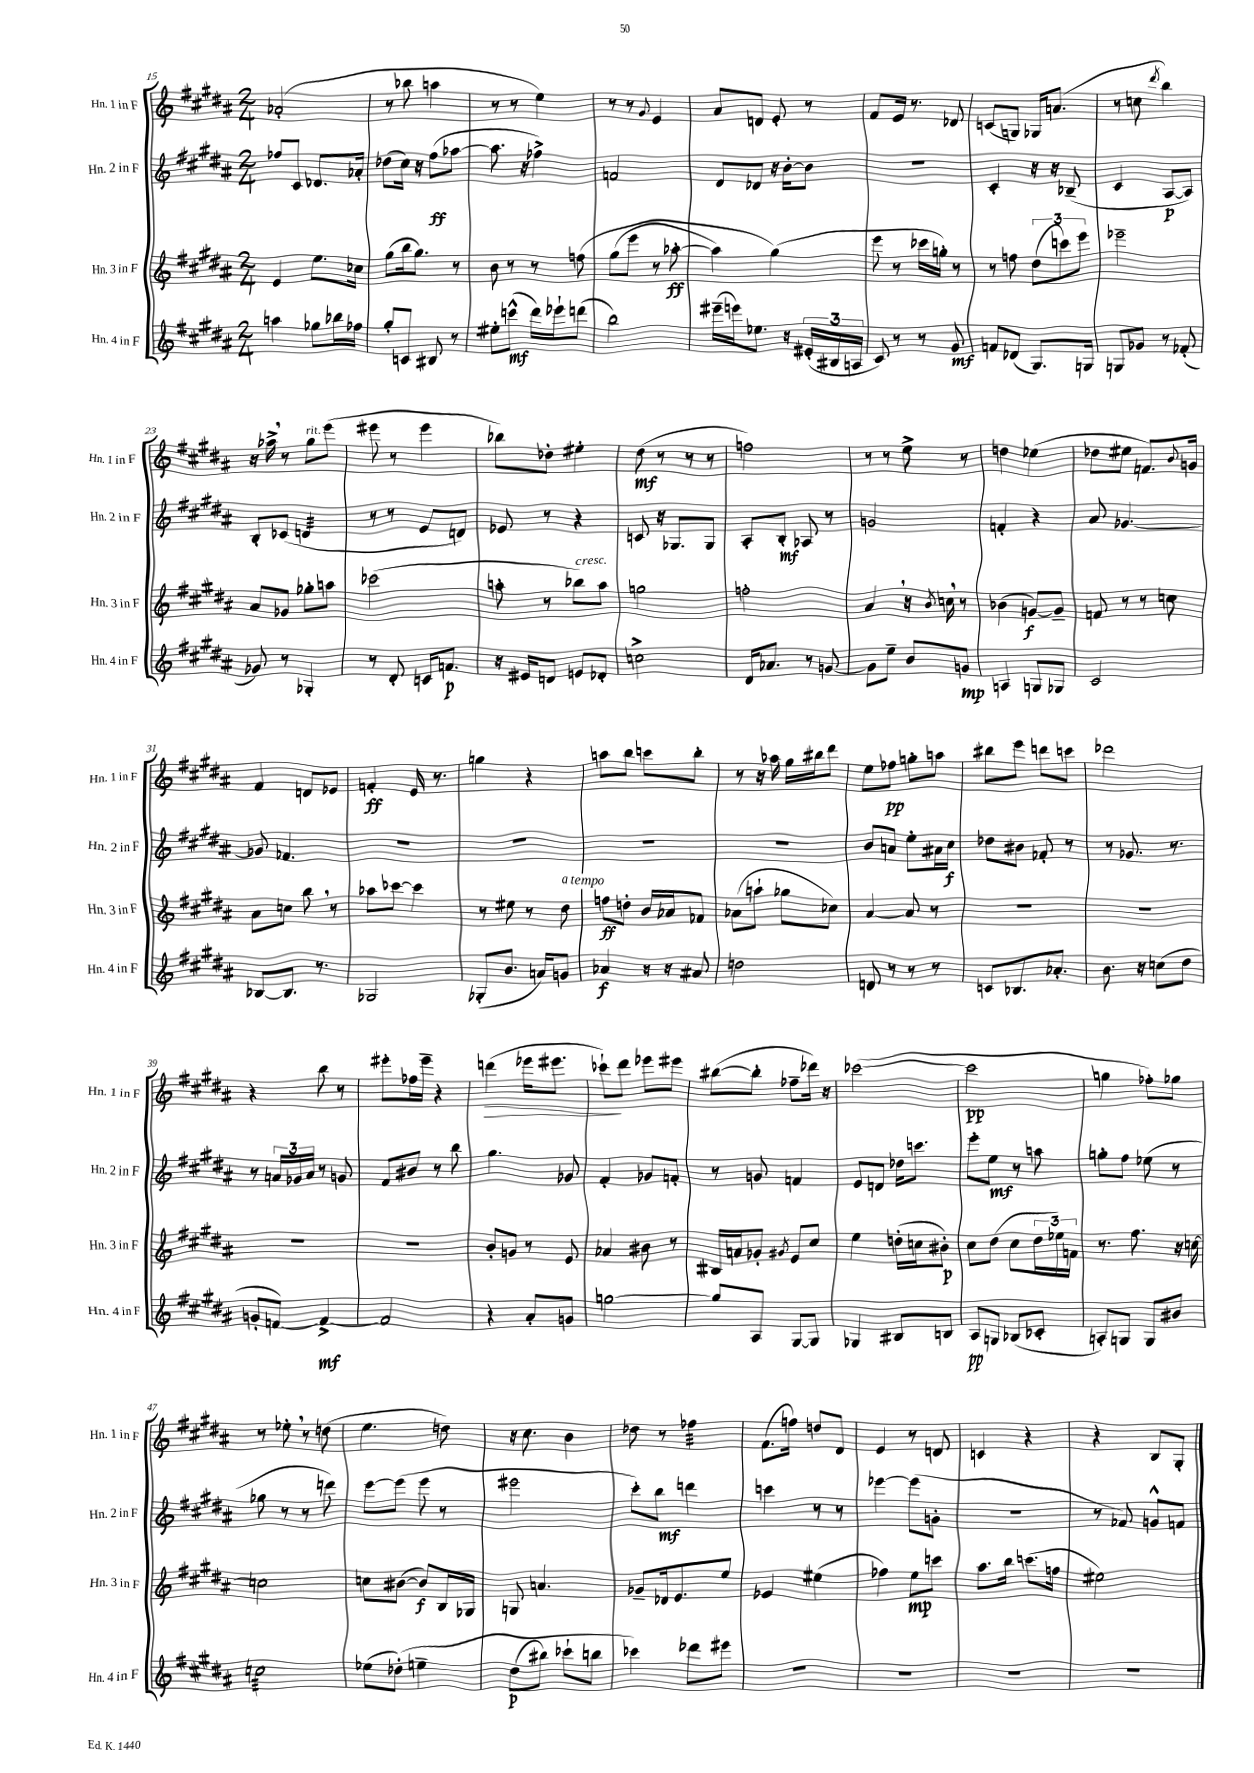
<<
\new StaffGroup <<
\new Staff = "s0" \with { instrumentName = "Hn. 1 in F" shortInstrumentName = "Hn. 1 in F" } {
    \clef treble \key b \major \numericTimeSignature \time 2/4
    aes'2-.( |
    r8 bes''8 a''4 |
    r8 r8 e''4) |
    r8 r8 \appoggiatura { gis'8 } e'4 |
    ais'8 d'8 e'8-. r8 |
    fis'8 e'16 r8. des'8 |
    c'8( g8) ges16 a'8.( |
    r8 c''8 \acciaccatura { dis'''8 } b''4) |
    r16 aes''16-> \breathe r8 gis''8^\markup { \italic "rit." } e'''8( |
    eis'''8 r8 eis'''4 |
    bes''8) des''8-. eis''4-. |
    dis''8\mf( r8 r8 r8 |
    f''2) |
    r8 r8 e''8-> r8 |
    d''4 ees''4( |
    des''8 eis''8 f'8.) \appoggiatura { b'8 } g'16 |
    fis'4 d'8 ees'8 |
    f'4-.\ff e'16 r8. |
    g''4 r4 |
    a''8 b''8 c'''8 b''8-. |
    r8 r16 aes''16 gis''16 bis''16 dis'''8 |
    e''8 fes''8\pp g''8-. a''8 |
    bis''8 e'''8 d'''8 c'''8 |
    des'''2 |
    r4 b''8 r8 |
    eis'''8-. fes''16 eis'''16-- r4 |
    d'''4\>( ees'''16 eis'''8. |
    ces'''8-!\!) dis'''8 ees'''8 eis'''8 |
    bis''8~( bis''8-. fes''8-- des'''16) r16 |
    ces'''2~( |
    ces'''2\pp |
    g''4 fes''8-.) ges''8 |
    r8 ees''8-. \breathe r8 d''8( |
    e''4. d''8) |
    r16 cis''8. b'4 |
    des''8 r8 fes''4:32 |
    fis'8.( f''16) d''8 dis'8 |
    e'4 r8 d'8 |
    c'4 r4 |
    r4 b8 gis8-. \bar "|." |
}
\new Staff = "s1" \with { instrumentName = "Hn. 2 in F" shortInstrumentName = "Hn. 2 in F" } {
    \clef treble \key b \major \numericTimeSignature \time 2/4
    fes''8 cis'8 des'8. aes'16-. |
    des''8( cis''16) r16 fis''8\ff( aes''8~ |
    aes''8. r16 fes''4->) |
    f'2 |
    dis'8 des'8 r16 b'16~-. b'8 |
    r2 |
    cis'4-. r16 r16 bes8--( |
    cis'4 ais8~\p ais8) |
    b8-. ces'8( d'4:32 |
    r8 r8 e'8 d'8) |
    ees'8 r8 r4 |
    c'8 r16 ges8. ges8 |
    ais8-. b8-.\mf aes8 r8 |
    g'2 |
    f'4-. r4 |
    ais'8 ges'4.~ |
    ges'8 fes'4. |
    R2 |
    R2 |
    R2 |
    R2 |
    b'8 a'8 e''8-. ais'16 cis''16\f |
    des''8 bis'8 fes'8-. r8 |
    r8 ges'8. r8. |
    r8 \tuplet 3/2 { a'16 ges'16 a'16 } r8 g'8 |
    fis'8 bis'8 r8 b''8 |
    gis''4. ges'8 |
    fis'4-. ges'8 f'8-. |
    r8 g'8 f'4 |
    e'8 d'8 des''16 c'''8. |
    e'''8-. e''8\mf r8 a''8 |
    g''8-. fis''8 ees''8( r8 |
    ges''8 r8 r8 d'''8) |
    e'''8~ e'''8( e'''8 r8 |
    eis'''2 |
    cis'''8-.) b''8\mf d'''4 |
    c'''4 r8 r8 |
    ees'''4~ ees'''8( g'8-. |
    R2 |
    r8 fes'8) g'8-^ f'8 \bar "|." |
}
\new Staff = "s2" \with { instrumentName = "Hn. 3 in F" shortInstrumentName = "Hn. 3 in F" } {
    \clef treble \key b \major \numericTimeSignature \time 2/4
    e'4 e''8. ces''16 |
    gis''8( b''16 gis''8.) r8 |
    b'8 r8 r8 f''8\( |
    gis''8( e'''8 r8 aes''8~-.\ff |
    aes''4) gis''4(\) |
    e'''8 r8 ces'''16 g''16-.) r8 |
    r8 f''8 \tuplet 3/2 { dis''8( c'''8) e'''8 } |
    ees'''2-- |
    ais'8 ges'8 ges''8-. a''8 |
    ces'''2( |
    a''8-. r8 bes''8^\markup { \italic "cresc." }) a''8 |
    g''2 |
    f''2-. |
    ais'4 \breathe r16 \acciaccatura { b'8 } c''16 \breathe r8 |
    bes'4( g'8~\f) g'8-- |
    f'8 r8 r8 c''8 |
    ais'8 c''8 b''8 \breathe r8 |
    aes''8 ces'''8~ ces'''4 |
    r8 eis''8 r8 dis''8^\markup { \italic "a tempo" } |
    f''8\ff d''8-. b'16 aes'16 fes'8 |
    aes'8( a''8-! ges''8 ces''8) |
    ais'4~ ais'8 r8 |
    R2 |
    R2 |
    R2 |
    R2 |
    b'8-. g'8 r8 e'8 |
    aes'4 bis'8 r8 |
    bis16 a'16 ges'8-. \acciaccatura { gis'8 } e'8 cis''8 |
    e''4 d''16-.( c''16 bis'8-.\p) |
    cis''8 dis''8( cis''8 \tuplet 3/2 { dis''16 ees''16) f'16 } |
    r8. fis''8. r16 c''16~ |
    c''2 |
    c''8 bis'8~( bis'8\f) b16 ges16 |
    g8 a'4. |
    ges'8-- des'16 e'8. e''8 |
    ees'4 eis''4( |
    fes''4) e''8\mp c'''8 |
    ais''8. b''16 c'''8.( f''16 |
    eis''2) \bar "|." |
}
\new Staff = "s3" \with { instrumentName = "Hn. 4 in F" shortInstrumentName = "Hn. 4 in F" } {
    \clef treble \key b \major \numericTimeSignature \time 2/4
    a''4 ges''8 bes''16 fes''16 |
    gis''8-. c'8 bis8 r8 |
    eis''8-. c'''8-^\mf( dis'''16) ees'''16-! d'''8( |
    b''2) |
    eis'''16--( e'''16) ees''8. r16 \tuplet 3/2 { eis'16-.( bis16 a16 } |
    cis'8) r8 r8 gis'8\mf |
    f'8 des'8( gis8.) g16 |
    g8 ges'8 r8 fes'8-.( |
    ges'8) r8 ges4-. |
    r8 dis'8-. c'16 f'8.\p |
    r16 eis'16 d'8 e'8 des'8-. |
    c''2-> |
    dis'16 aes'8. r8 g'8~ |
    g'8 e''8-- b'8 g'8\mp |
    a4 g8 ges8 |
    cis'2 |
    bes8~ bes8. r8. |
    ges2 |
    ges8-.( b'8. a'16) g'8 |
    aes'4\f r16 r16 ais'8 |
    d''2 |
    d'8 r8 r8 r8 |
    c'8 bes8. aes'8.-. |
    b'8. r16 c''8( dis''8 |
    g'8-. f'8~) f'4~->\mf |
    f'2 |
    r4 ais'8-. g'8 |
    g''2~ |
    g''8 ais8 gis8~ gis8 |
    ges4 bis8 b8 |
    ais8\pp g8 bes8( ces'8-. |
    a8-.) g8 g8 bis'8 |
    c''2:32 |
    ees''8( des''8-.)\( e''4-- |
    dis''8\p( bis''8) ces'''8-! b''8 |
    ces'''4\) des'''8 eis'''8 |
    R2 |
    R2 |
    R2 |
    R2 \bar "|." |
}
>>
>>
\layout { \context { \Score currentBarNumber = #15 } }
